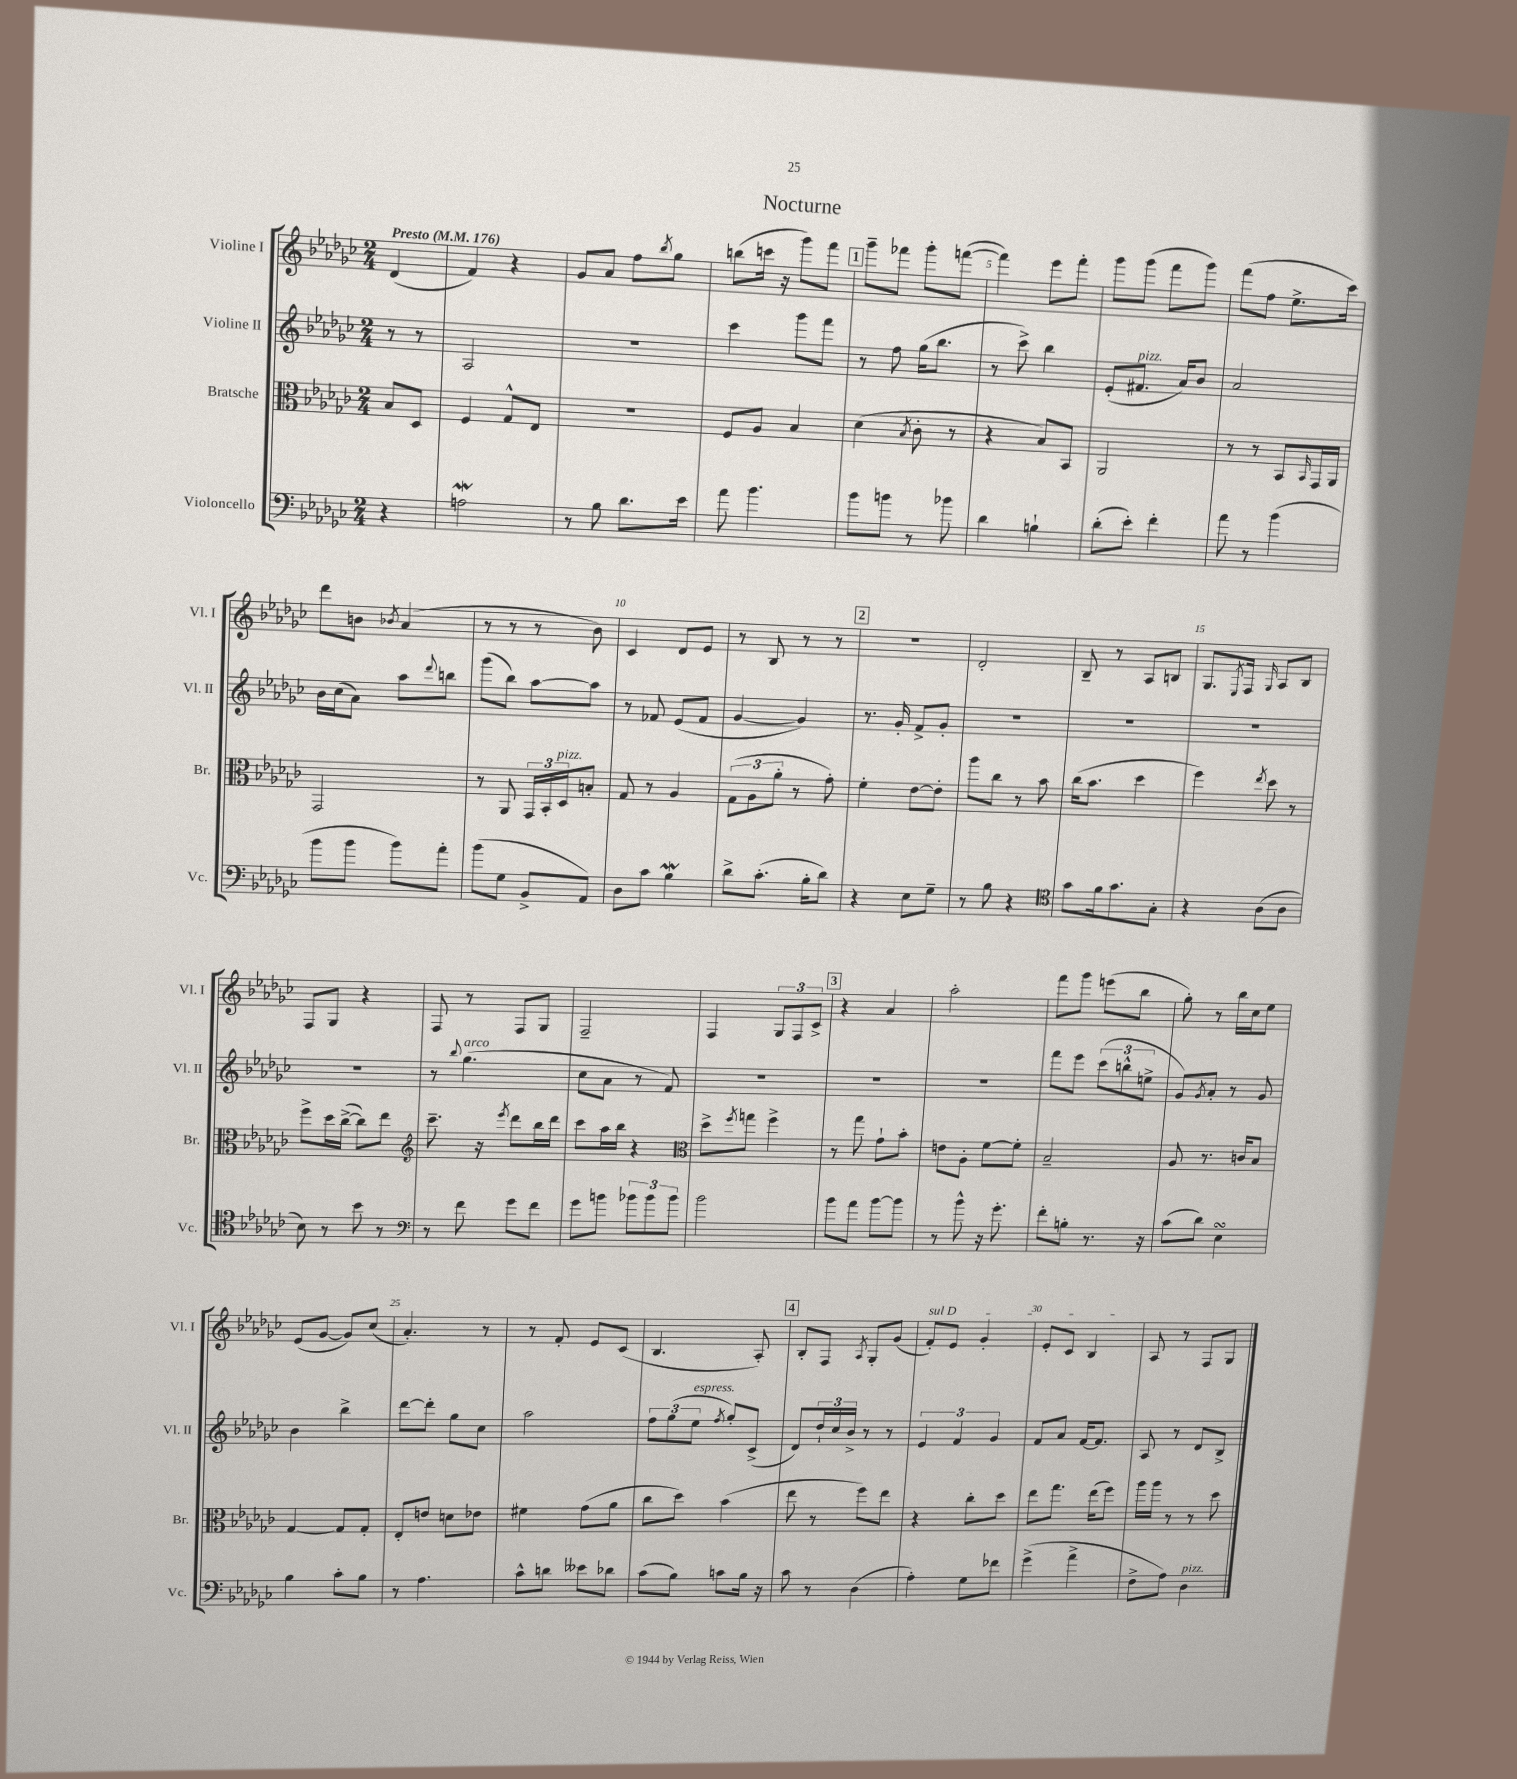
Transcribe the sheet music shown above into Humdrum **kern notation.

**kern	**kern	**kern	**kern
*staff4	*staff3	*staff2	*staff1
*clefF4	*clefC3	*clefG2	*clefG2
*k[b-e-a-d-g-c-]	*k[b-e-a-d-g-c-]	*k[b-e-a-d-g-c-]	*k[b-e-a-d-g-c-]
*M2/4	*M2/4	*M2/4	*M2/4
*MM176	*MM176	*MM176	*MM176
4r	8B-/L	8r	(4d-/
.	8D-/J	8r	.
=	=	=	=
2A\	4F/	2A-/	4f/)
.	8G-^^/L	.	4r
.	8E-/J	.	.
=	=	=	=
8r	2r	2r	8g-/L
8B-\	.	.	8a-/J
8.d-\L	.	.	8ff\L
.	.	.	8qbb-/
.	.	.	8gg-\J
16e-\Jk	.	.	.
=	=	=	=
8a-\	8F/L	4ccc-\	(8bb\L
4.b-\	8A-/J	.	16ccc\Jk
.	.	.	16r
.	4B-/	8ggg-\L	8ggg-\L)
.	.	8fff\J	8fff\J
=	=	=	=
8b-\L	(4d-\	8r	8ggg-~\L
8b\J	.	8ff\	8fff-\J
.	8qB-/	.	.
8r	8c-'\	(16gg-\LK	8ggg-'\L
.	.	8.bb-\J	.
8b-\	8r	.	([8fff\J
=	=	=	=
4d-\	4r	8r	4fff\])
.	.	8ccc-^\)	.
4B`\	8B-/L)	4bb-\	8eee-\L
.	8BB-/J	.	8fff'\J
=	=	=	=
(8d-'\L	2AA-/	(8e-'/L	8ggg-\L
8e-'\J)	.	8.f#/J	(8ggg-\J
4f'\	.	.	8fff\L
.	.	16a-/LK)	.
.	.	8b-/J	8ggg-\J)
=	=	=	=
8a-\	8r	2a-/	(8fff\L
8r	8r	.	8ff\J
(4b-\	8BB-/L	.	8.ee-^\L
.	16qqBB-/	.	.
.	16GG-/L	.	.
.	16AA-/JJ	.	16ccc-\Jk)
=	=	=	=
8b-\L	2GG-/	16b-\LL	8ddd-\L
.	.	(16cc-\J	.
8b-\J	.	8a-\J)	8b\J
.	.	.	8qb-/
8b-\L)	.	8aa-\L	(4a-/
.	.	8qqddd-/	.
8a-'\J	.	8bb\J	.
=	=	=	=
(8b-\L	8r	(8ggg-\L	8r
8G-\J	8AA-/	8bb-\J)	8r
8BB-^/L	24GG-/LL	[8aa-\L	8r
.	24BB-'/	.	.
.	24D-/J	.	.
8AA-/J)	8B'/J	8aa-\]J	8b-\)
=	=	=	=
8D-\L	8G-/	8r	4c-/
8c-\J	8r	8f-/	.
4B-\	4A-/	(8e-/L	8d-/L
.	.	8f-/J	8e-/J
=	=	=	=
8d-^\L	(12G-\L	[4g-/	8r
.	12A-\	.	.
(8.c-'\J	.	.	8B-/
.	12a-'\J	.	.
.	8r	4g-/])	8r
16B-'\LK	.	.	.
8d-\J)	8g-'\)	.	8r
=	=	=	=
4r	4f'\	8.r	2r
.	.	16g-'/	.
8E-\L	[8e-\L	8f^/L	.
8G-~\J	8e-'\]J	8g-'/J	.
=	=	=	=
8r	8aa-\L	2r	2d-'/
8B-\	8cc-\J	.	.
4r	8r	.	.
.	8b-\	.	.
=	=	=	=
*clefC4	*	*	*
8g-\L	(16cc-\LK	2r	8B-~/
.	8.b-\J	.	.
16f\k	.	.	8r
8.g-\	.	.	.
.	4dd-\	.	8A-/L
8G-'\J	.	.	8B/J
=	=	=	=
4r	4ff\)	2r	8.G-/L
.	.	.	8qE-/
.	.	.	16F/Jk
.	8qee-/	.	16qqG-/
(8A-\L	8dd-\	.	8A-/L
8A-\J	8r	.	8B-/J
=	=	=	=
8B-\)	8ff^\L	2r	8F/L
8r	16dd-\L	.	8G-/J
.	([16cc-^\JJ	.	.
8b-\	8cc-\]L)	.	4r
8r	8ee-\J	.	.
=	=	=	=
*clefF4	*clefG2	*	*
8r	8.ccc-~\	8r	8F/
.	.	8qqbb-/	.
8f\	.	(4.gg-\	8r
.	16r	.	.
.	8qeee-/	.	.
8g-\L	8ddd-\L	.	8F/L
8f\J	16bb-\L	.	8G-/J
.	16ddd-\JJ	.	.
=	=	=	=
8g-\L	8ccc-\L	8cc-\L	2F~/
8b\J	16aa-\L	8a-\J	.
.	16bb-\JJ	.	.
12b-\L	4r	8r	.
12b-\	.	.	.
.	.	8f/)	.
12b-\J	.	.	.
=	=	=	=
*	*clefC3	*	*
2b-\	8dd-^\L	2r	4F/
.	8qff/	.	.
.	8gg\J	.	.
.	4ff^\	.	12G-/L
.	.	.	12F/
.	.	.	12c-^/J
=	=	=	=
8b-\L	8r	2r	4r
8a-\J	8gg-\	.	.
[8b-\L	8g-`\L	.	4a-/
8b-\]J	8b-'\J	.	.
=	=	=	=
8r	8e\L	2r	2aa-'\
8b-^^\	8A-'\J	.	.
16r	[8f\L	.	.
8.g-'\	.	.	.
.	8f'\]J	.	.
=	=	=	=
8f'\L	2B-~/	8fff\L	8fff\L
8B'\J	.	8eee-\J	8ggg-\J
8.r	.	(12ccc-\L	(8eee\L
.	.	12bb^^\	.
.	.	.	8bb-\J
.	.	12ee^\J	.
16r	.	.	.
=	=	=	=
(8c-\L	8A-/	8g-/L)	8gg-'\)
.	.	8qg-/	.
8d-\J)	8.r	8a-'/J	8r
4E-\	.	8r	16bb-\LL
.	16c/LK	.	16cc-\J
.	8B-/J	8g-/	8ee-\J
=	=	=	=
4B-\	[4G-/	4b-\	(8e-/L
.	.	.	[8g-/J
8c-'\L	8G-/]L	4bb-^\	8g-/]L)
8B-\J	8G-'/J	.	(8cc-/J
=	=	=	=
8r	8E-'/L	[8ddd-\L	4.a-'/)
4.A-\	8e/J	8ddd-'\]J	.
.	8d\L	8gg-\L	.
.	8e-\J	8cc-\J	8r
=	=	=	=
8c-^^\L	4f#\	2aa-\	8r
8d\J	.	.	8f'/
8e--\L	(8g-\L	.	8e-/L
8d-\J	8a-\J	.	(8c-/J
=	=	=	=
(8c-\L	8cc-\L	12ff\L	4.B-/
.	.	(12gg-\	.
8B-\J)	8dd-\J)	.	.
.	.	12ee-\J	.
.	.	8qff/	.
8c\L	(4b-\	8gg-'/L)	.
16B-\Jk	.	(8c-^/J	8A-'/)
16r	.	.	.
=	=	=	=
8c-\	8ee-\	8d-/L)	8B-'/L
8r	8r	24dd-`/L	8F/J
.	.	24cc-/	.
.	.	24b-^/JJ	.
.	.	.	8qA-/
(4D-\	8ff\L)	8r	8G-'/L
.	8ee-\J	8r	(8g-/J
=	=	=	=
4A-'\)	4r	6e-/	8f'/L)
.	.	.	8e-/J
.	.	6f/	.
8G-\L	8cc-'\L	.	4g-'/
.	.	6g-/	.
8f-\J	8dd-\J	.	.
=	=	=	=
(4g-^\	8ee-\L	8f/L	8e-'/L
.	8.gg-\J	8a-/J	8c-/J
4a-^\	.	[16f/LK	4B-/
.	(16ee-\LK	8.f/]J	.
.	8ff\J)	.	.
=	=	=	=
8F^\L	16aa-\LL	8A-/	8A-/
.	16aa-\JJ	.	.
8A-\J)	8r	8r	8r
4D-\	8r	8d-/L	8F/L
.	8dd-\	8B-^/J	8G-/J
==	==	==	==
*-	*-	*-	*-
